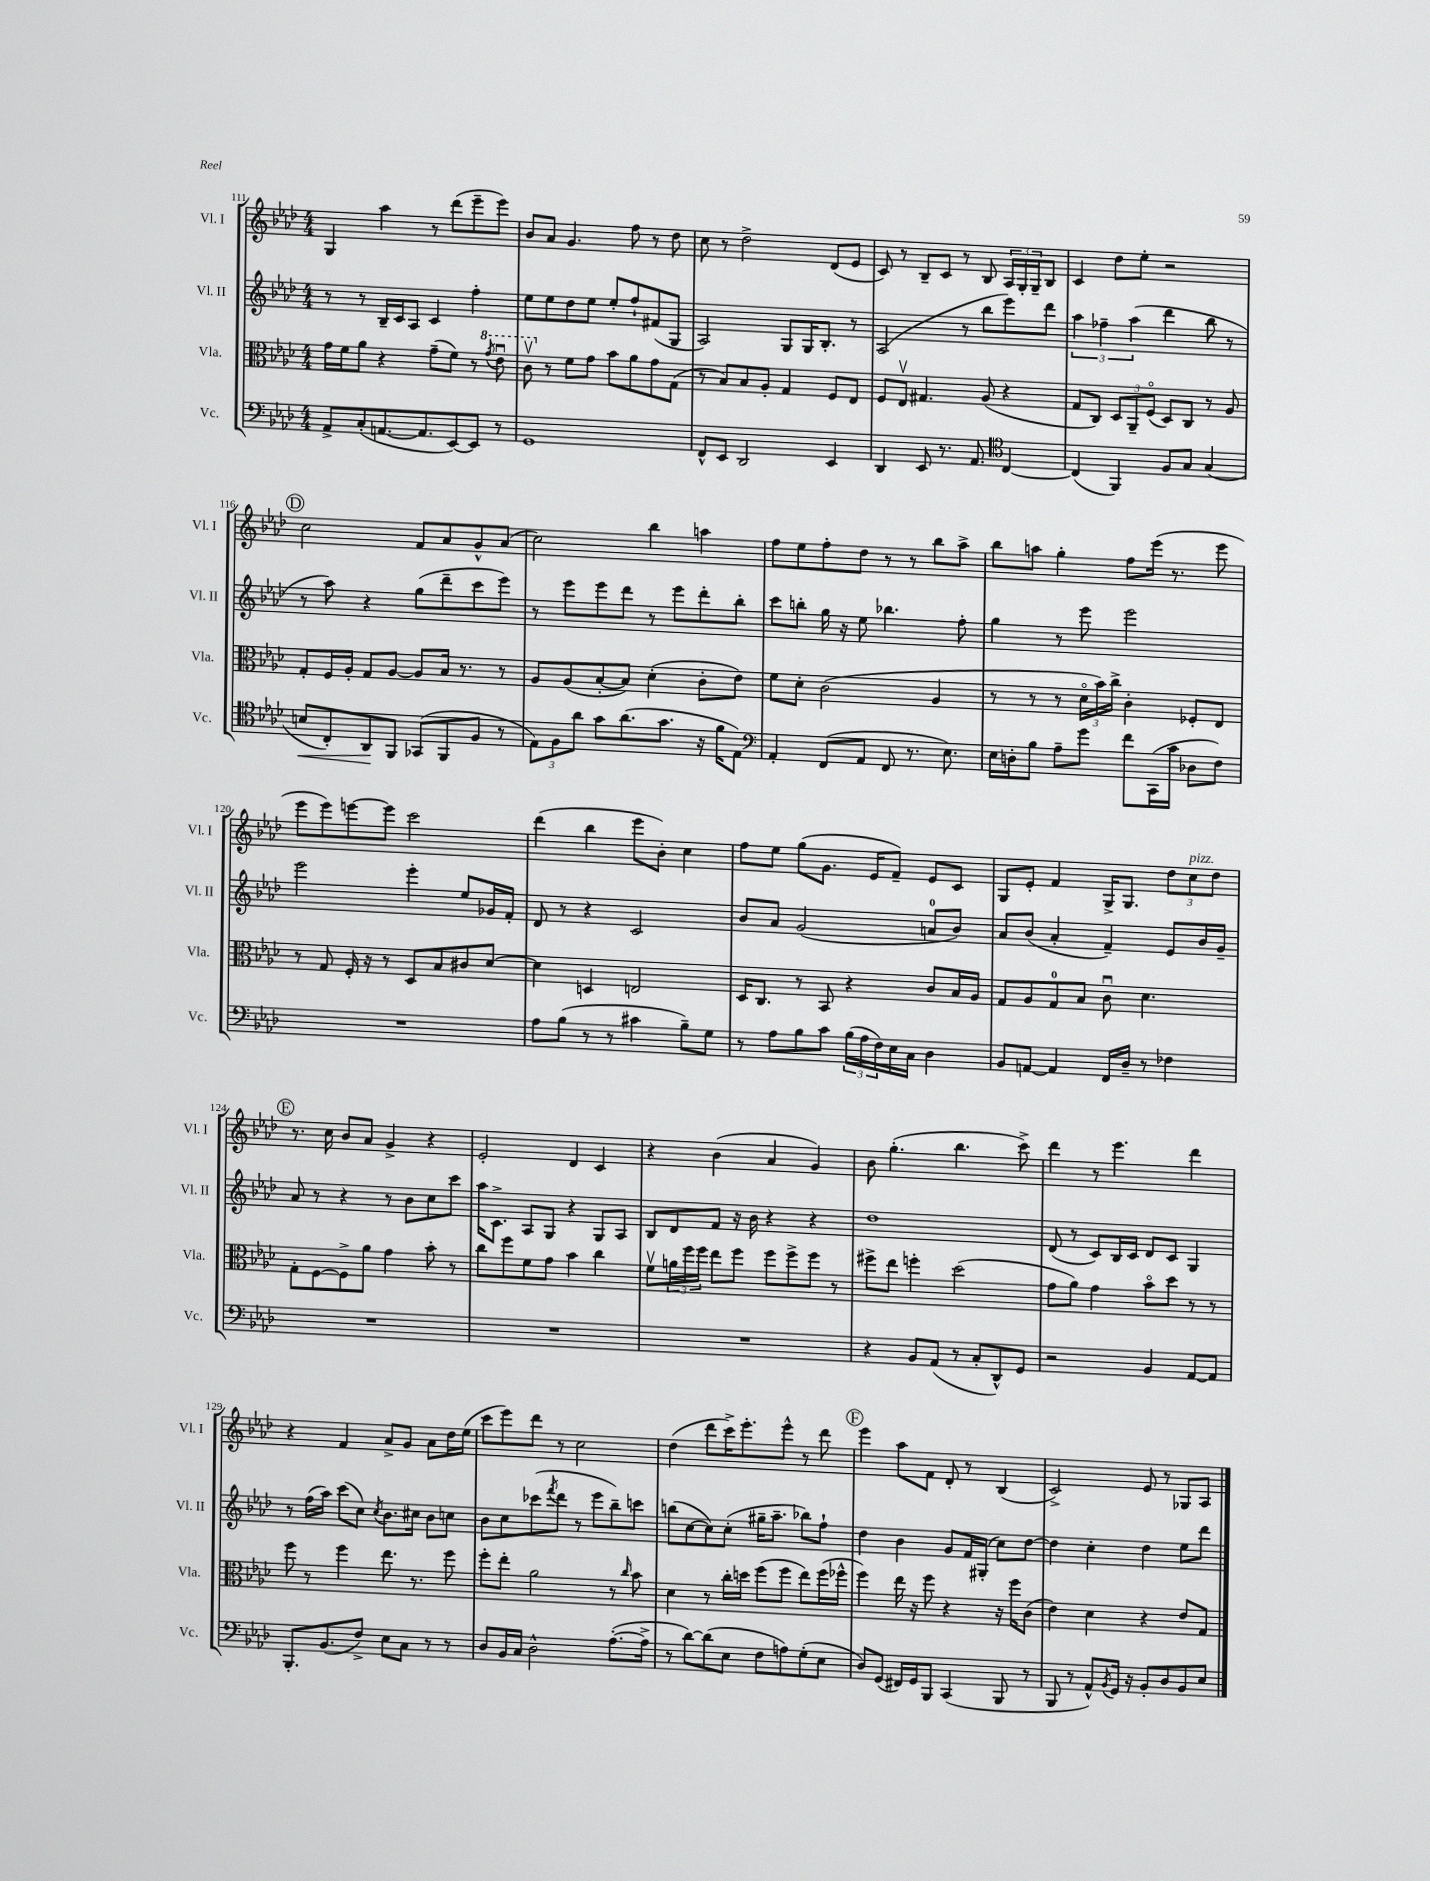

**kern	**kern	**kern	**kern
*staff4	*staff3	*staff2	*staff1
*clefF4	*clefC3	*clefG2	*clefG2
*k[b-e-a-d-]	*k[b-e-a-d-]	*k[b-e-a-d-]	*k[b-e-a-d-]
*M4/4	*M4/4	*M4/4	*M4/4
8AA-^	16g	8r	4G
.	16f	.	.
(8C'	8a-	8r	.
[8.AA	4r	16B-~	4aa-
.	.	16c	.
.	.	8A-	.
8.AA]	.	.	.
.	(8g~	4c	8r
[8EE-)	8f)	.	(8ddd-
8EE-]	8r	4ff'	8eee-~
.	8qgg	.	.
8r	8ee-u	.	8eee-)
=	=	=	=
1GG	8ccv	8ee-	8b-
.	8r	8ee-	8a-
.	8f	8dd-	4.g
.	8g	8ee-	.
.	8b-	8ee-'	.
.	8a-	8ff`	8ff
.	8g	(8f#	8r
.	(8G	8G	8dd-
=	=	=	=
8FF^^	8r	2A-)	8cc
8EE-	8B-)	.	8r
2DD-	8B-	.	2dd-^
.	8A-'	.	.
.	4G	8G	.
.	.	16G	.
.	.	8.B-'	.
4EE-	8F	.	(8d-
.	8E-	8r	8e-
=	=	=	=
4DD-	8F	(2A-	8c)
.	8E-v	.	8r
8EE-	4.G#	.	8B-~
8.r	.	.	8c
.	.	8r	8r
8.AA-	.	.	.
.	(8A-	8bb-	8B-
*clefC4	*	*	*
[4C	4r	8eee-)	24A-
.	.	.	24G'
.	.	.	24G~
.	.	8ddd-	8B-
=	=	=	=
(4C]	8G	6aa-	4c
.	8C)	.	.
.	.	6ff-~	.
4FF)	12D-	.	8dd-
.	12AA-~	(6aa-	.
.	.	.	8ee-'
.	(12Fo	.	.
8F	8D-)	4ddd-	2r
8G	8C	.	.
(4G	8r	8bb-	.
.	8A-	8r	.
=	=	=	=
8B	8G'	8r	2cc
8C')	16F	8aa-)	.
.	16A-'	.	.
8AA-	8G	4r	.
8FF	[8A-	.	.
(8GG-	8A-]	(8gg	8f
8FF	16B-	8ddd-~	8a-
.	8.r	.	.
8F	.	8ccc	8g^^
8r	8r	8eee-)	(8a-
=	=	=	=
12E-)	8A-	8r	2cc)
12F	.	.	.
.	(8A-	8eee-	.
12a-	.	.	.
8g	[8B-'	8eee-	.
(8.a-	8B-])	8ddd-	.
.	(4d-'	8r	4bb-
8.g	.	.	.
.	.	8eee-	.
16r	8c'	8ddd-'	4aa
16f	.	.	.
8E-)	8e-)	8bb-'	.
=	=	=	=
*clefF4	*	*	*
4AA-'	8f	8ccc	8ff
.	8d-'	8bb'	8ee-
(8FF	(2c	16gg	8ff'
.	.	16r	.
8AA-	.	8ee-	8dd-
8FF	.	4.bb-	8r
8.r	.	.	8r
.	4A-	.	8bb-
8.E-)	.	.	.
.	.	8ff'	8aa-^
=	=	=	=
16E-	8r	4gg	8bb-
16D'	.	.	.
8B-	8r	.	8aa
8A-~	8r	8r	4gg'
8g	24d-o	8eee-	.
.	24b-)	.	.
.	24cc^	.	.
8f	4c'	2eee-	8ff
(16CC	.	.	(16eee-
16c	.	.	8.r
8D-	8F-'	.	.
8F)	8E-	.	8eee-
=	=	=	=
1r	8r	2eee-	8eee-
.	8G	.	8eee-)
.	16F'	.	[8eee
.	16r	.	.
.	8r	.	8eee]
.	8D-	4eee-'	2ccc
.	8B-	.	.
.	8c#	8ee-	.
.	[8d-	16g-	.
.	.	16f'	.
=	=	=	=
8A-	4d-]	8d-	(4ddd-
(8B-	.	8r	.
8r	4D	4r	4bb-
8r	.	.	.
4c#	2E	2c	8eee-
.	.	.	8b-')
8B-~)	.	.	4cc
8G	.	.	.
=	=	=	=
8r	16D-	8b-	8ff
.	8.C	.	.
8A-	.	8a-	8ee-
8B-	8r	(2g	(8gg
8c	8BB-	.	8.g
(24B-	4r	.	.
24A-	.	.	.
.	.	.	16e-
24F)	.	.	.
16E-	.	.	8f~)
16C	.	.	.
4D-	8c	8a	8e-
.	16B-	8b-)	8c
.	16A-	.	.
=	=	=	=
8BB-	8G	8a-	8G
[8AA	8A-	(8b-	8e-'
4AA]	8G	4a-'	4f
.	8B-	.	.
16FF	8cu	4f~)	16G^
16D-~	.	.	8.G
8r	4.d-	.	.
4F-	.	8e-	12dd-
.	.	.	12cc
.	.	16b-	.
.	.	.	12dd-
.	.	16g~	.
=	=	=	=
1r	8G'	8a-	8.r
.	[8F	8r	.
.	.	.	16cc
.	8F^]	4r	8b-
.	8a-	.	8a-
.	4g	8r	4g^
.	.	8b-	.
.	8b-'	8cc	4r
.	8r	8ccc	.
=	=	=	=
1r	8cc	16aa-	2e-'
.	.	8.c^	.
.	8ff	.	.
.	8f	8A-	.
.	8g	8G	.
.	4b-	4r	4d-
.	4cc	8G	4c
.	.	8A-	.
=	=	=	=
1r	8fv	8B-	4r
.	24a	8d-	.
.	24ff	.	.
.	24ff	.	.
.	8ee-	8f	(4b-
.	8ff	16r	.
.	.	16b-	.
.	8ff	4r	4a-
.	8ff^	.	.
.	8ff	4r	4g)
.	8r	.	.
=	=	=	=
4r	8ff#^	1dd-	8b-
.	8ee-	.	(4.gg'
8BB-	4ff'	.	.
(8AA-	.	.	.
8r	(2dd-	.	4.bb-
8C'	.	.	.
8DD-^^)	.	.	.
8GG	.	.	8ccc^)
=	=	=	=
2r	8g	(8d-	4ddd-
.	8a-)	8r	.
.	4g	8c)	8r
.	.	16B-	4.eee-
.	.	16c	.
4BB-	8b-o	8d-	.
.	8dd-	8c	.
[8AA-	8r	4G	4ddd-
8AA-]	8r	.	.
=	=	=	=
8.BBB-'	8ff	8r	4r
.	8r	(16ff	.
(8.BB-	.	16aa-)	.
.	4ff	(8ccc	4f
8F^)	.	8cc)	.
.	.	8qcc	.
8E-	8.ee-	8.b-	8a-^
8C	.	.	8g
.	8.r	16cc#	.
8r	.	8b-	8a-
8r	8ff	8cc	16dd-
.	.	.	(16ee-
=	=	=	=
8D-	8ff'	8b-	8ccc
16BB-	8ee-'	8cc	8eee-)
16C	.	.	.
2D-^^	2a-	(8ccc-	8ddd-
.	.	8qfff	.
.	.	8ddd-	8r
.	.	8r	2cc
.	.	8eee-	.
([8.A-'	8r	8bb-~)	.
.	16qqcc	.	.
.	8b-	8ccc	.
16A-^]	.	.	.
=	=	=	=
8r	4d-	(8bb	(4dd-
[8d-)	.	[8cc	.
(8d-]	8r	8cc])	8ddd-
8E-	16cc'	(8cc'	16ccc^)
.	16dd	.	8.eee-'
8F	(8ff	16gg#~	.
.	.	8.aa-~	.
8A)	8ff	.	8eee-^^
(8G'	8ee-)	8bb-)	8r
8E-	(16ff	8ff`	8ddd-
.	16ff-^^	.	.
=	=	=	=
8D-)	4ff)	4dd-	4eee-
(8GG	.	.	.
16FF#)	16ee-	4b-	8aa-
16GG	16r	.	.
8BBB-	8ff	.	8f
(4CC	4r	8g	8d-'
.	.	16f	8r
.	.	(16G#'	.
8BBB-	16r	8cc)	(4B-
.	16ff	.	.
8r	(8c	[8dd-	.
=	=	=	=
8BBB-	4e-)	4dd-]	2c^)
8r	.	.	.
8AA-^^)	4d-	4cc'	.
8qBB-	.	.	.
16GG	.	.	.
16r	.	.	.
8BB-'	4r	4dd-	8e-
8D-	.	.	8r
8BB-	8e-	8ee-	8G-
8E-	8G	8ddd-	8A-
==	==	==	==
*-	*-	*-	*-
